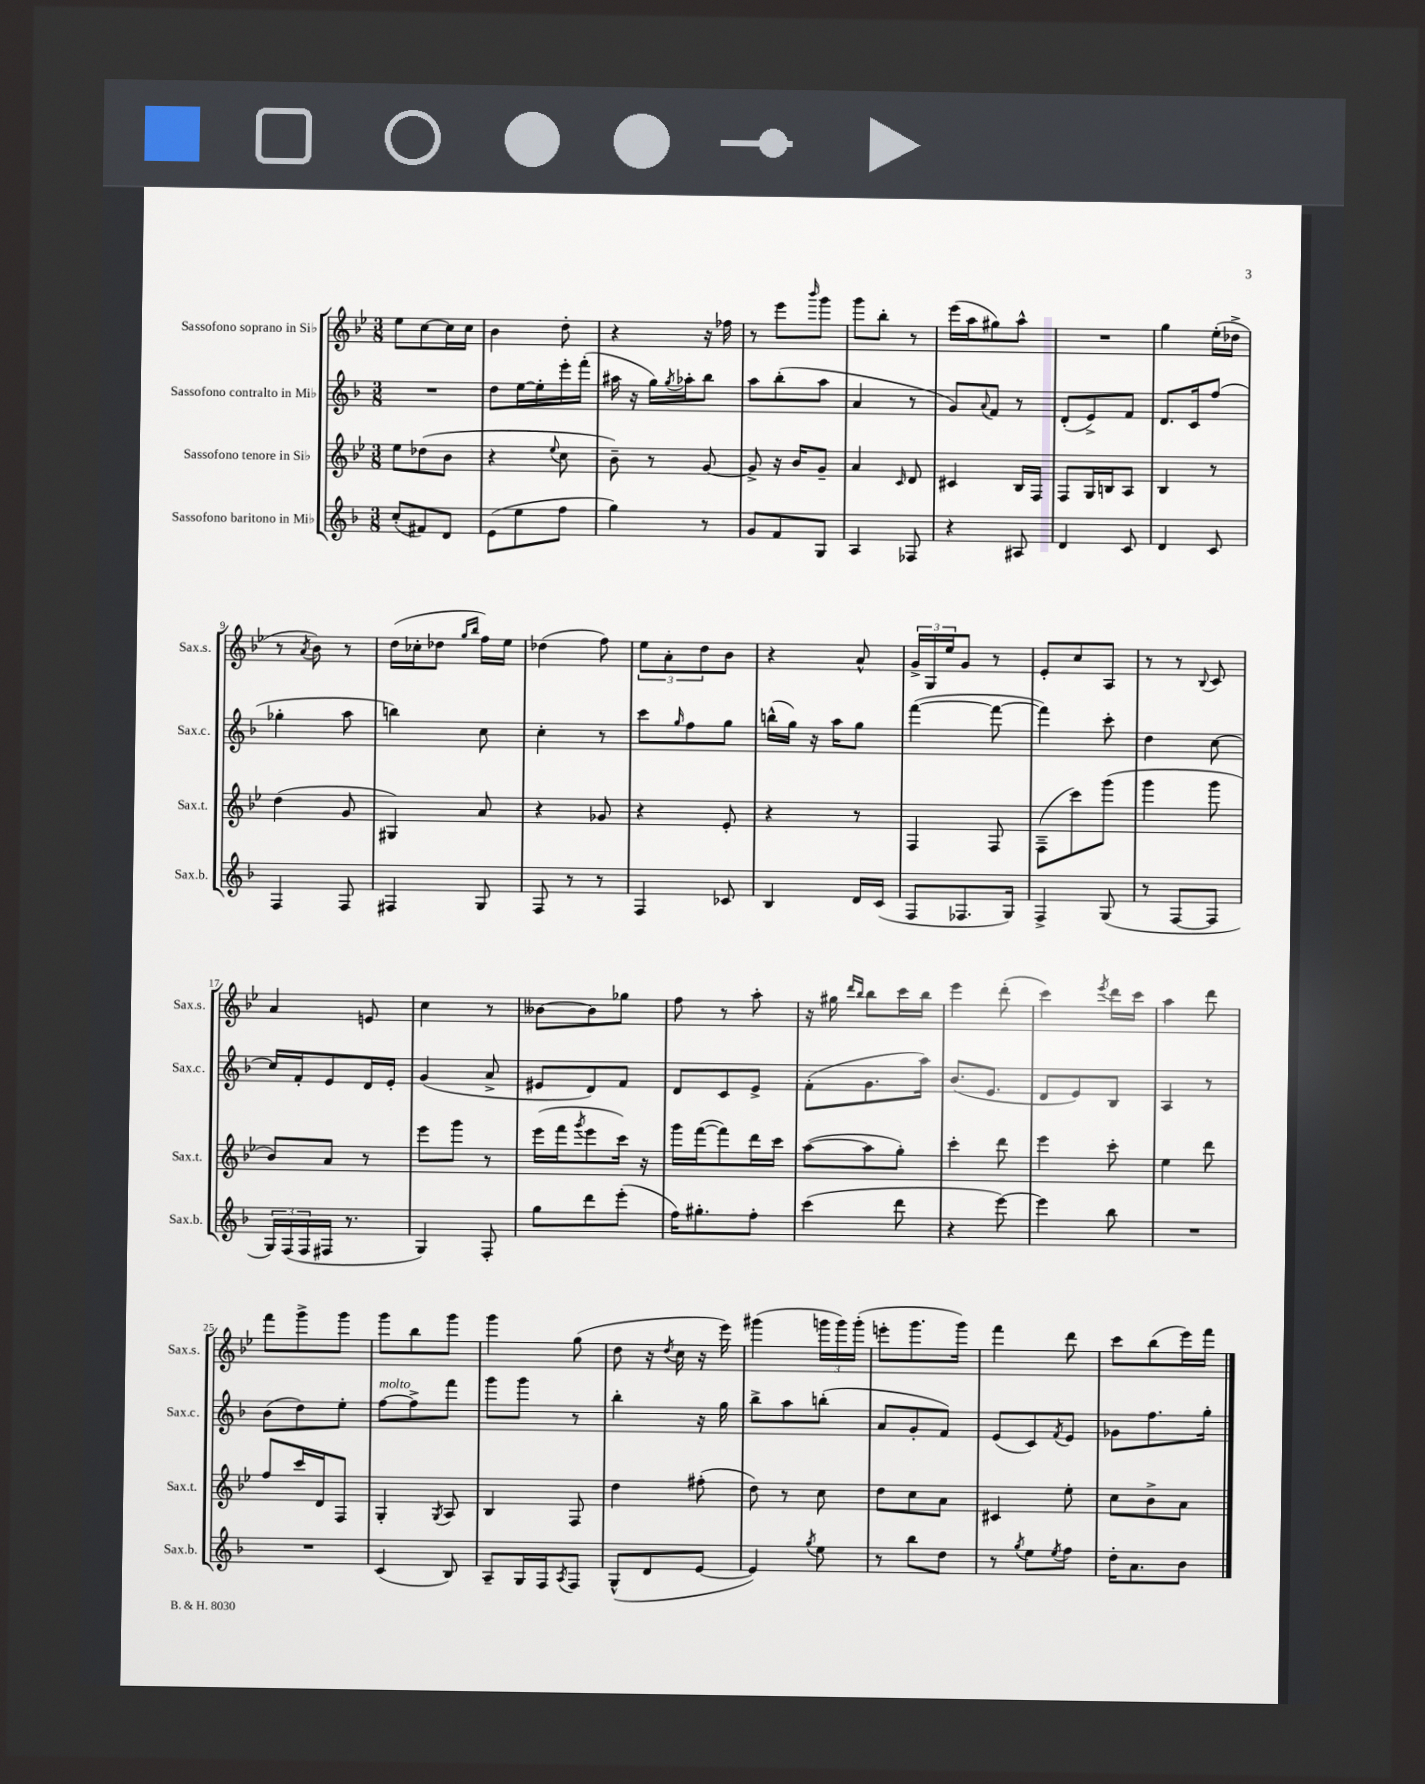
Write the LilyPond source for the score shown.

<<
\new StaffGroup <<
\new Staff = "s0" \with { instrumentName = "Sassofono soprano in Sib" shortInstrumentName = "Sax.s." } {
    \clef treble \key bes \major \numericTimeSignature \time 3/8
    ees''8 c''8~ c''16 c''16 |
    bes'4 d''8-. |
    r4 r16 fes''16 |
    r8 ees'''8 \grace { bes'''16 } g'''8 |
    g'''8 bes''8-. r8 |
    ees'''16( a''16 gis''8) a''8-^ |
    R4. |
    g''4 ees''16-.( des''16-> |
    r8 \acciaccatura { a'8 } bes'8) r8 |
    d''16( ces''16-. des''8 \grace { g''16 bes''16 } f''16) ees''16 |
    des''4( f''8) |
    \tuplet 3/2 { ees''8 a'8-. d''8 } bes'8 |
    r4 a'8-^ |
    \tuplet 3/2 { g'16-> g16 ees''16 } g'8 r8 |
    ees'8-. c''8 a8 |
    r8 r8 \appoggiatura { bes8 } c'8 |
    a'4 e'8 |
    c''4 r8 |
    beses'8~ beses'8 ges''8 |
    f''8 r8 a''8-. |
    r16 gis''16 \grace { d'''16 bes''16 } bes''8 c'''16 bes''16 |
    ees'''4 d'''8-.( |
    c'''4) \acciaccatura { ees'''8 } d'''16 c'''16 |
    a''4 d'''8 |
    f'''8 g'''8-> g'''8 |
    g'''8 bes''8 g'''8 |
    g'''4 g''8( |
    d''8 r16 \acciaccatura { d''8 } c''16 r16 ees'''16) |
    gis'''4( \tuplet 3/2 { g'''16 g'''16) g'''16-.( } |
    e'''8-. g'''8. g'''16) |
    f'''4 d'''8 |
    c'''8 bes''8( ees'''16) f'''16 \bar "|." |
}
\new Staff = "s1" \with { instrumentName = "Sassofono contralto in Mib" shortInstrumentName = "Sax.c." } {
    \clef treble \key f \major \numericTimeSignature \time 3/8
    R4. |
    d''8 e''16~ e''16-. e'''16-. f'''16-.( |
    ais''16 r16 g''16) \acciaccatura { g''8 } aes''16-. bes''8 |
    a''8 bes''8-.( a''8 |
    a'4 r8 |
    g'8) \appoggiatura { a'8 } f'8 r8 |
    d'8-.( e'8->) f'8 |
    d'8. c'16 f''8( |
    ges''4-. a''8 |
    b''4) c''8 |
    c''4-. r8 |
    c'''8 \grace { g''16 } f''8 g''8 |
    b''16-^( g''16) r16 a''16 g''8 |
    f'''4~( f'''8~ |
    f'''4) c'''8-. |
    d''4 c''8~ |
    c''16 f'16-. e'8 d'16 e'16-. |
    g'4( a'8-> |
    eis'8 d'8) f'8 |
    d'8 c'8 e'8-> |
    f'8-.( g'8. a''16) |
    bes'8.( e'8. |
    d'8 e'8) bes8 |
    a4 r8 |
    bes'8( d''8) e''8-. |
    f''8~^\markup { \italic "molto" } f''8-> f'''8 |
    g'''8 g'''8 r8 |
    bes''4-. r16 g''16 |
    bes''8-> a''8 b''8-.( |
    a'8 g'8-. f'8) |
    e'8( c'8) \acciaccatura { f'8 } e'8 |
    ges'8 f''8. g''16-. \bar "|." |
}
\new Staff = "s2" \with { instrumentName = "Sassofono tenore in Sib" shortInstrumentName = "Sax.t." } {
    \clef treble \key bes \major \numericTimeSignature \time 3/8
    ees''8 des''8( bes'8 |
    r4 \appoggiatura { ees''8 } c''8 |
    bes'8--) r8 g'8~ |
    g'8-> r16 bes'16 g'8-- |
    a'4 \grace { c'16 } d'8 |
    cis'4 bes16 f16 |
    f8 g16 b16 a8 |
    bes4 r8 |
    d''4( g'8 |
    gis4) a'8 |
    r4 ges'8 |
    r4 ees'8-. |
    r4 r8 |
    f4 f8 |
    f8--( c'''8) g'''8( |
    g'''4 g'''8 |
    bes'8) a'8 r8 |
    ees'''8 g'''8 r8 |
    ees'''16( f'''16 \acciaccatura { g'''8 } ees'''8 c'''16) r16 |
    g'''16 f'''16~( f'''8) d'''16 c'''16 |
    a''8~( a''8 g''8-.) |
    c'''4-. d'''8 |
    ees'''4 c'''8-. |
    ees''4 d'''8 |
    f''8 c'''16 d'16 f8 |
    g4-. \acciaccatura { g8 } a8 |
    bes4 f8 |
    d''4 fis''8-.( |
    d''8) r8 c''8 |
    d''8 c''8 a'8 |
    cis'4 ees''8-. |
    c''8 bes'8-> a'8 \bar "|." |
}
\new Staff = "s3" \with { instrumentName = "Sassofono baritono in Mib" shortInstrumentName = "Sax.b." } {
    \clef treble \key f \major \numericTimeSignature \time 3/8
    c''8-.( fis'8) d'8 |
    e'8( e''8 f''8 |
    g''4) r8 |
    g'8 f'8 g8 |
    a4 fes8 |
    r4 ais8 |
    d'4 c'8 |
    d'4 c'8 |
    f4 f8 |
    fis4 g8 |
    f8 r8 r8 |
    f4 ces'8 |
    bes4 d'16 c'16( |
    f8 fes8. g16) |
    f4-> g8( |
    r8 f8~ f8 |
    \tuplet 3/2 { g16) f16( f16 } fis16 r8. |
    g4) f8-. |
    g''8 d'''8 e'''8-.( |
    f''16) gis''8.-. f''8-. |
    c'''4( d'''8 |
    r4 e'''8~) |
    e'''4 bes''8 |
    R4. |
    R4. |
    c'4( bes8) |
    a8-- g16 f16 \acciaccatura { a8 } f8 |
    g8-^( d'8 e'8~ |
    e'4) \acciaccatura { g''8 } e''8 |
    r8 bes''8 d''8 |
    r8 \acciaccatura { g''8 } e''8 \acciaccatura { e''8 } f''8 |
    d''16-. a'8. bes'8 \bar "|." |
}
>>
>>
